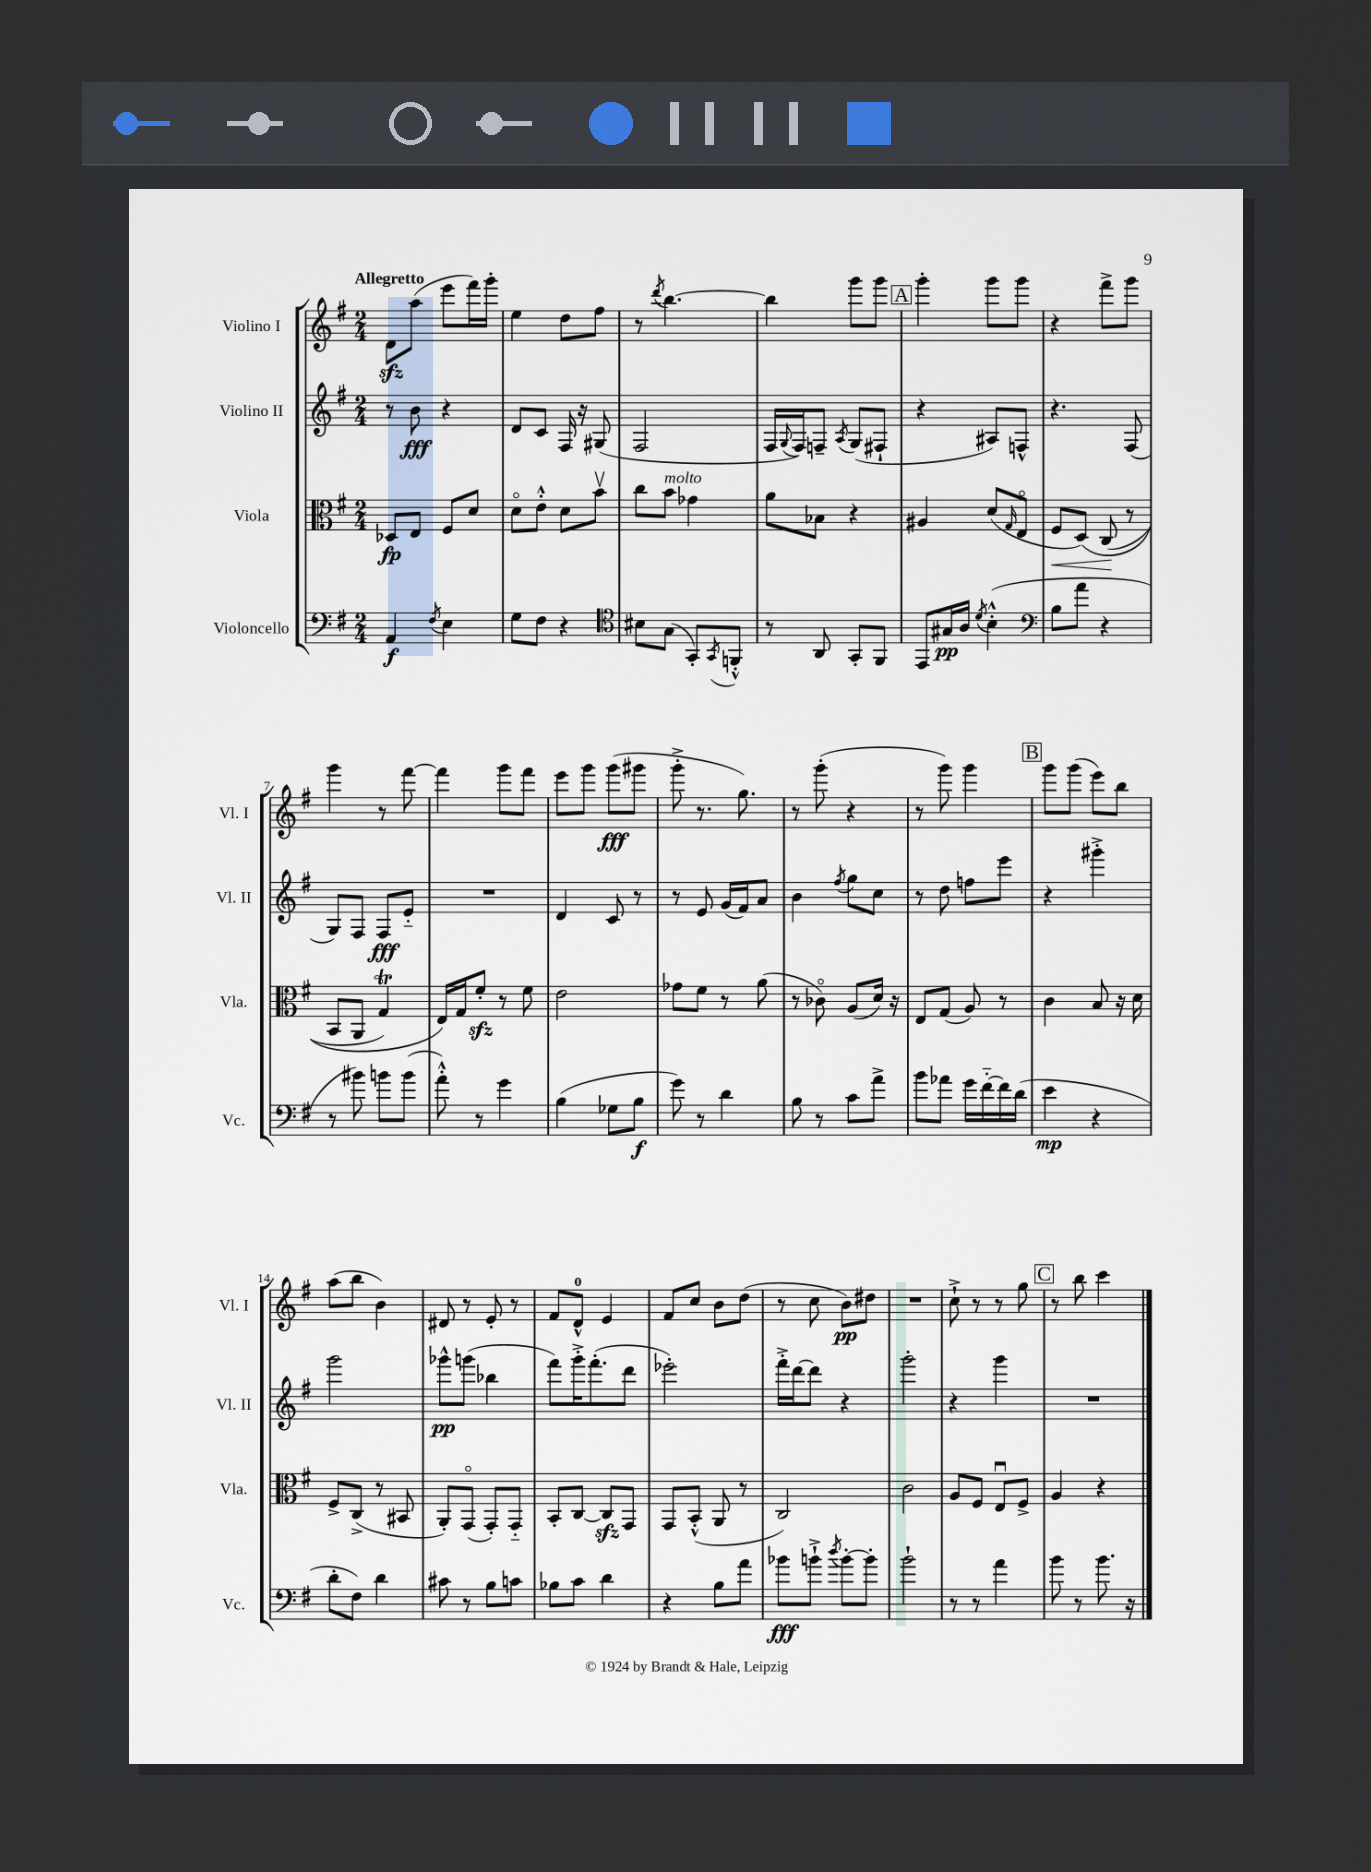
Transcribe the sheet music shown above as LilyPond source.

<<
\new StaffGroup <<
\new Staff = "s0" \with { instrumentName = "Violino I" shortInstrumentName = "Vl. I" } {
    \clef treble \key g \major \numericTimeSignature \time 2/4 \tempo "Allegretto"
    d'8\sfz a''8( e'''8 fis'''16) g'''16-. |
    e''4 d''8 fis''8 |
    r8 \acciaccatura { d'''8 } b''4.~ |
    b''4 g'''8 g'''8 |
    \mark \markup { \box "A" } g'''4-. g'''8 g'''8 |
    r4 fis'''8-> g'''8 |
    g'''4 r8 fis'''8~ |
    fis'''4 g'''8 fis'''8 |
    e'''8 g'''8 g'''8\fff( gis'''8 |
    g'''8-.-> r8. g''8.) |
    r8 g'''8-.( r4 |
    r8 g'''8) g'''4 |
    \mark \markup { \box "B" } g'''8 g'''8( e'''8) b''8 |
    a''8( b''8 b'4) |
    dis'8 r8 e'8-. r8 |
    fis'8 d'8-0-^ e'4 |
    fis'8 c''8 b'8 d''8( |
    r8 c''8 b'8\pp) dis''8 |
    R2 |
    c''8-!-> r8 r8 g''8 |
    \mark \markup { \box "C" } r8 b''8 c'''4 \bar "|." |
}
\new Staff = "s1" \with { instrumentName = "Violino II" shortInstrumentName = "Vl. II" } {
    \clef treble \key g \major \numericTimeSignature \time 2/4
    r8 b'8\fff r4 |
    d'8 c'8 fis16 r16 gis8( |
    fis2 |
    fis16 \appoggiatura { g8 } fis16) f8-- \acciaccatura { a8 } g8( fis8-! |
    \mark \markup { \box "A" } r4 ais8) f8-^ |
    r4. fis8( |
    g8) fis8 fis8\fff e'8-_ |
    R2 |
    d'4 c'8 r8 |
    r8 e'8 g'16( fis'16) a'8 |
    b'4 \acciaccatura { fis''8 } g''8 c''8 |
    r8 d''8 f''8 e'''8 |
    \mark \markup { \box "B" } r4 gis'''4-.-> |
    g'''2 |
    ges'''8-^\pp g'''8( bes''4 |
    fis'''8) g'''16-.-> fis'''8.-.( d'''8 |
    ees'''2-.) |
    fis'''16-.-> d'''16~ d'''8 r4 |
    g'''2-. |
    r4 g'''4 |
    \mark \markup { \box "C" } R2 \bar "|." |
}
\new Staff = "s2" \with { instrumentName = "Viola" shortInstrumentName = "Vla." } {
    \clef alto \key g \major \numericTimeSignature \time 2/4
    des8\fp e8 fis8 d'8 |
    d'8\flageolet e'8-.-^ d'8 b'8\upbow |
    c''8 b'8^\markup { \italic "molto" } ges'4 |
    a'8 bes8 r4 |
    \mark \markup { \box "A" } ais4 d'8( \grace { g16 } e8\flageolet |
    fis8\< d8)\( c8\!( r8 |
    b,8 a,8 g4\trill) |
    e16\) g16 fis'8-.\sfz r8 fis'8 |
    e'2 |
    ges'8 fis'8 r8 a'8( |
    r8 ces'8\flageolet) a8( d'16) r16 |
    e8 g8( a8) r8 |
    \mark \markup { \box "B" } c'4 b8 r16 d'16 |
    fis8-> c8->( r8 bis,8 |
    a,8-.) g,8\flageolet( g,8-.) g,8-_ |
    b,8-. c8~ c8\sfz g,8 |
    g,8 b,8-.-^( a,8 r8 |
    c2) |
    c'2 |
    a8 fis8 e8\downbow fis8-> |
    \mark \markup { \box "C" } a4 r4 \bar "|." |
}
\new Staff = "s3" \with { instrumentName = "Violoncello" shortInstrumentName = "Vc." } {
    \clef bass \key g \major \numericTimeSignature \time 2/4
    a,4\f \acciaccatura { fis8 } e4 |
    g8 fis8 r4 |
    \clef tenor bis8 g8( g,8-.) \acciaccatura { g,8 } f,8-.-^ |
    r8 a,8 g,8-. fis,8 |
    \mark \markup { \box "A" } e,8 gis16\pp a16 \acciaccatura { d'8 } b4-.-^( |
    \clef bass b8 a'8 r4 |
    r8 bis'8) b'8 b'8( |
    a'8-.-^) r8 g'4 |
    b4( ges8 b8\f |
    g'8) r8 d'4 |
    b8 r8 c'8 a'8-> |
    b'8 aes'8 g'16 fis'16~-_ fis'16 d'16( |
    \mark \markup { \box "B" } e'4\mp r4 |
    d'8-. fis8) d'4 |
    cis'8 r8 b8 c'8 |
    bes8 c'8 d'4 |
    r4 b8 a'8 |
    bes'8\fff b'8-!-> \acciaccatura { d''8 } b'8~-. b'8-. |
    b'2-! |
    r8 r8 a'4 |
    \mark \markup { \box "C" } b'8 r8 b'8. r16 \bar "|." |
}
>>
>>
